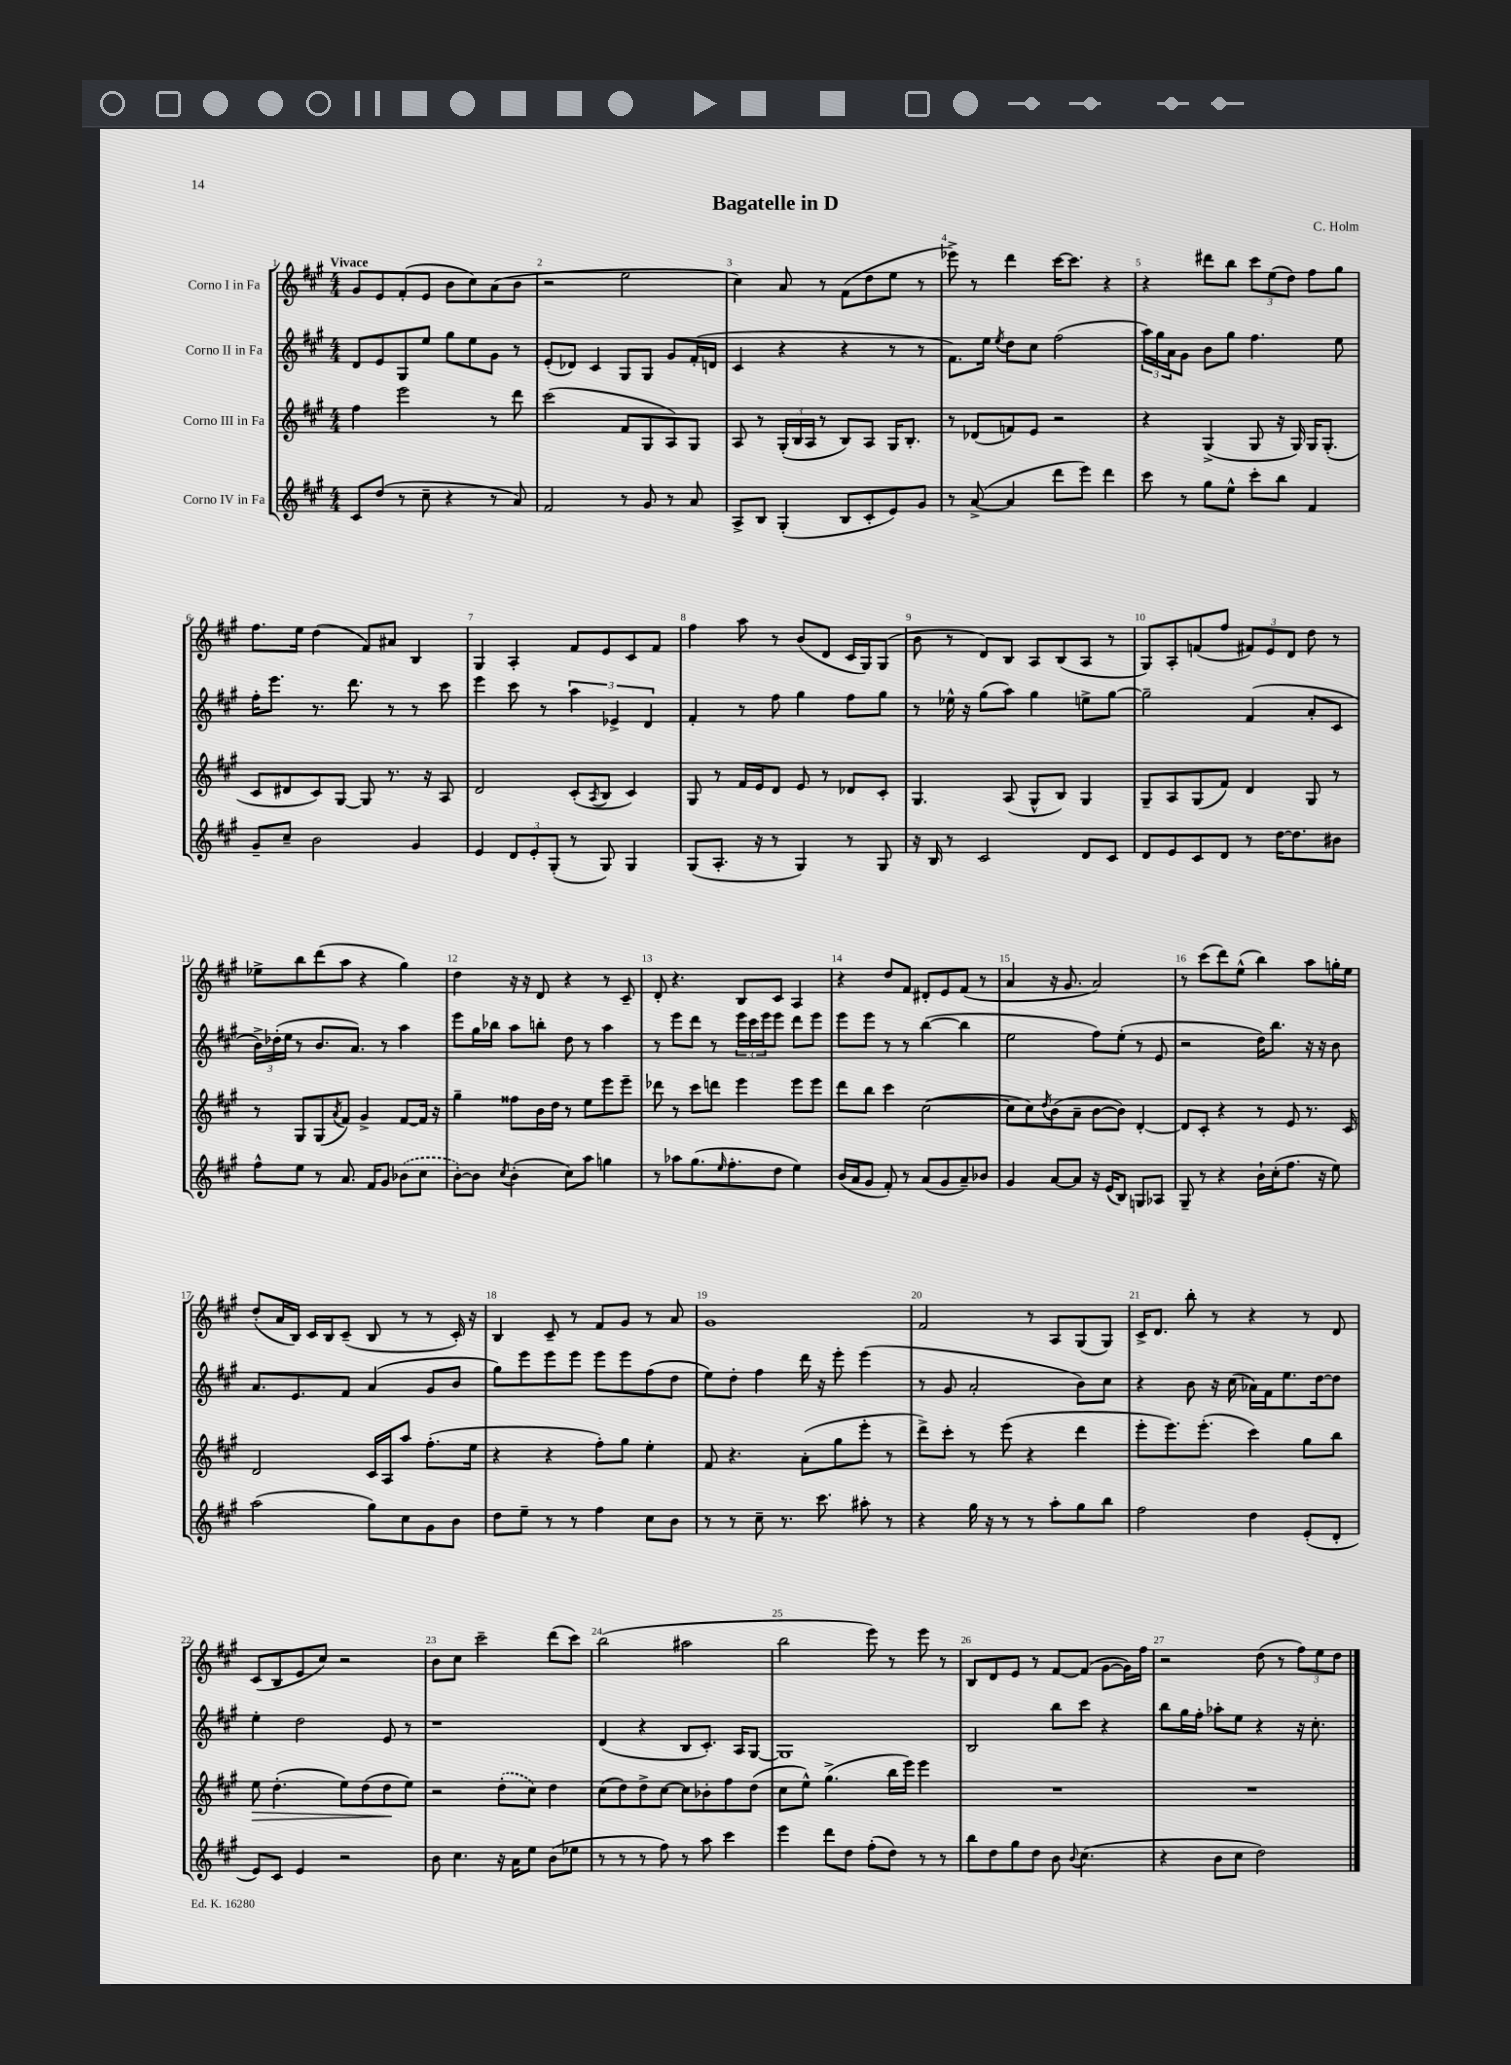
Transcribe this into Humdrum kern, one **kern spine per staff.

**kern	**kern	**kern	**kern
*staff4	*staff3	*staff2	*staff1
*clefG2	*clefG2	*clefG2	*clefG2
*k[f#c#g#]	*k[f#c#g#]	*k[f#c#g#]	*k[f#c#g#]
*M4/4	*M4/4	*M4/4	*M4/4
8c#	4ff#	8d	8g#
(8dd	.	8e	8e
8r	2eee	8G#	(8f#'
8cc#~	.	8ee	8e
4r	.	8gg#	8b
.	.	8ee	8cc#)
8r	8r	8g#	(8a
8a)	8ddd	8r	8b
=	=	=	=
2f#	(2ccc#	(8e'	2r
.	.	8d-)	.
.	.	4c#	.
8r	8f#	8G#	2ee
8g#	8G#	8G#	.
8r	8A)	8g#	.
8a	8G#	(16f#'	.
.	.	16d	.
=	=	=	=
8A^	8A	4c#	4cc#)
8B	8r	.	.
(4G#'	(24G#'	4r	8a
.	24B	.	.
.	24A	.	.
.	8r	.	8r
8B	8B)	4r	(8f#
8c#'	8A	.	8dd
8e)	16G#	8r	8ee
.	8.B'	.	.
8g#	.	8r	8r
=	=	=	=
8r	8r	8.f#)	8eee-^)
([8a^	(8d-	.	8r
.	.	16ee	.
.	.	8qee	.
4a]	8f)	8dd	4ddd
.	8e	8cc#	.
8ddd	2r	(2ff#	[16ccc#
.	.	.	8.ccc#]
8eee)	.	.	.
4ddd	.	.	4r
=	=	=	=
8ccc#	4r	24aa)	4r
.	.	24gg#	.
.	.	24a	.
8r	.	8g#	.
8gg#	(4G#^	8b	8ddd#
8ee^^	.	8gg#	8bb
8ccc#'	8G#	4.ff#	12ccc#
.	.	.	(12ee
8bb	16r	.	.
.	.	.	12dd)
.	16G#)	.	.
4f#	16G#	.	8ff#
.	(8.G#'	.	.
.	.	8ee	8gg#
=	=	=	=
8g#~	8c#	16ff#'	8.ff#
.	.	8.eee	.
8cc#~	8d#	.	.
.	.	.	16ee
2b	8c#)	8.r	(4dd
.	[8G#	.	.
.	.	8.ddd	.
.	8G#]	.	8f#)
.	8.r	8r	8a#
4g#	.	8r	4B
.	16r	.	.
.	8A	8ccc#	.
=	=	=	=
4e	2d	4eee	4G#
12d	.	8ccc#	4A'
12e'	.	.	.
.	.	8r	.
(12G#'	.	.	.
8r	(8c#'	6aa	8f#
.	8qA	.	.
8G#)	8B	.	8e
.	.	6e-^	.
4G#	4c#)	.	8c#
.	.	6d	.
.	.	.	8f#
=	=	=	=
(8G#	8G#	4f#'	4ff#
8.A'	8r	.	.
.	16f#	8r	8aa
16r	16e	.	.
8r	8d	8ff#	8r
4G#)	8e	4gg#	(8b
.	8r	.	8d
8r	8d-	8ff#	16c#
.	.	.	16G#)
8G#	8c#'	8gg#	(8G#
=	=	=	=
16r	4.G#	8r	8b
16B	.	.	.
8r	.	16ee-^^	8r
.	.	16r	.
2c#	.	(8gg#	8d)
.	(8A	8aa)	8B
.	8G#^^	4gg#	8A
.	8B)	.	(8B
8d	4G#	8ee^	8A
8c#	.	[8gg#	8r
=	=	=	=
8d	8G#~	2gg#~]	8G#)
8e	8A	.	8A'
8c#	(8G#	.	(8f
8d	8f#)	.	8ff#
8r	4d	(4f#	12f#)
.	.	.	12e
[16dd	.	.	.
.	.	.	12d
8.dd]	.	.	.
.	8G#	8a'	8dd
8b#	8r	8c#	8r
=	=	=	=
8ff#^^	8r	24b^)	8ee-^
.	.	(24dd-'	.
.	.	24ee	.
8ee	8G#	8r	8bb
8r	(8G#	8.b	(8ddd
.	8qa	.	.
8.a	8f#)	.	8aa
.	.	8.a)	.
.	4g#^	.	4r
16f#	.	.	.
8g#	.	8r	.
(8b-	[8f#	4aa	4gg#)
8cc#	16f#]	.	.
.	16r	.	.
=	=	=	=
[8b')	4gg#~	8eee	4dd
8b]	.	16gg#	.
.	.	16bb-	.
8qcc#	.	.	.
(4b'	8ff##	8aa	16r
.	.	.	16r
.	16b	8bb'	8d
.	16dd	.	.
8cc#)	8r	8dd	4r
8aa	8ee	8r	.
4gg	8eee	4aa	8r
.	8eee~	.	8c#~
=	=	=	=
8r	8ddd-	8r	8d'
8aa-	8r	8eee	4.r
(8.gg#	8ccc#	8ddd	.
.	8ddd	8r	.
16qqee	.	.	.
8.ff#'	.	.	.
.	4eee	24eee	8B
.	.	24ccc#	.
.	.	24eee	.
8dd	.	8eee	8c#
4ee)	8eee	8ddd	4A
.	8eee	8eee	.
=	=	=	=
(16b	8ddd	8eee	4r
16a	.	.	.
8g#	8bb	8eee	.
8f#')	4ccc#	8r	8dd
8r	.	8r	8f#
(8a	([2cc#	([4bb	8d#'
8g#	.	.	8e
8a~)	.	4bb]	(8f#
8b-	.	.	8r
=	=	=	=
4g#	8cc#]	2ee	4a
.	8cc#)	.	.
.	8qdd	.	.
[8a	(8b	.	16r
.	.	.	8.g#
8a]	8a~	.	.
16r	[8b	8ff#)	2a)
(16e	.	.	.
8B)	8b])	(8ee'	.
8G	[4d'	8r	.
8A-	.	8e	.
=	=	=	=
8G#~	8d]	2r	8r
8r	8c#'	.	(8ccc#
4r	4r	.	8ddd)
.	.	.	(8ee^^
16b`	8r	16dd)	4bb)
(16cc#'	.	8.bb	.
8.ff#	8e	.	.
.	8.r	16r	8aa
16r	.	16r	.
8ee)	.	8b	16gg'
.	16c#	.	16ee
=	=	=	=
(2aa	2d	8.a	(8dd'
.	.	.	16a
.	.	8.e	16B)
.	.	.	16c#
.	.	.	16B
.	.	8f#	(8c#~
8gg#)	16c#	(4a	8B
.	16A	.	.
8cc#	8aa	.	8r
8g#	(8.ff#'	8g#	8r
8b	.	8b	16c#')
.	16ee	.	16r
=	=	=	=
8dd	4r	8gg#)	4B
8ee~	.	8eee	.
8r	4r	8eee	8c#~
8r	.	8eee	8r
4ff#	8ff#')	8eee	8f#
.	8gg#	8eee	8g#
8cc#	4ee'	(8ff#	8r
8b	.	8dd	8a
=	=	=	=
8r	8f#	8ee)	1g#
8r	4.r	8dd'	.
8cc#~	.	4ff#	.
8.r	.	.	.
.	(8a'	16ddd	.
8.ccc#	.	16r	.
.	8gg#	8eee'	.
8aa#'	8eee'	(4eee	.
8r	8r	.	.
=	=	=	=
4r	8ddd^)	8r	2f#
.	8ccc#'	8g#	.
16gg#	8r	2a'	.
16r	.	.	.
8r	(8eee	.	.
8r	4r	.	8r
8aa'	.	.	8A
8gg#	4ddd	8b)	(8G#
8bb	.	8cc#	8G#)
=	=	=	=
2ff#	8eee'	4r	16c#^
.	.	.	8.d
.	8.eee)	.	.
.	.	8b	8bb'
.	(8.eee'	.	.
.	.	16r	8r
.	.	(16cc#	.
4dd	4ccc#)	16a-)	4r
.	.	16f#	.
.	.	8.ee	.
(8e'	8gg#	.	8r
.	.	[16dd	.
8d'	8bb	8dd]	8d
=	=	=	=
8e)	8ee	4ee'	(8c#
8c#	(4.dd'	.	8B
4e	.	2dd	8e
.	.	.	8cc#)
2r	8ee)	.	2r
.	(8dd	.	.
.	8dd	8e	.
.	8ee)	8r	.
=	=	=	=
8b	2r	1r	8b
4.cc#	.	.	8cc#
.	.	.	2ccc#~
16r	(8dd'	.	.
16a	.	.	.
8ee	8cc#)	.	.
(8b	4dd	.	(8ddd
8ee-	.	.	8ccc#)
=	=	=	=
8r	(8cc#	(4d	(2bb
8r	8dd)	.	.
8r	8dd^	4r	.
8ff#)	[8cc#	.	.
8r	8cc#]	8B	2aa#
8aa	8b-'	8.c#')	.
4ccc#	8ff#	.	.
.	.	16A	.
.	(8dd	[8G#	.
=	=	=	=
4eee	8cc#	1G#]	2bb
.	8ee^^)	.	.
8ddd	(4.gg#^	.	.
8dd	.	.	.
(8ff#'	.	.	8eee)
8dd)	16bb	.	8r
.	16eee)	.	.
8r	4eee	.	8eee
8r	.	.	8r
=	=	=	=
8bb	1r	2B	8B
8dd	.	.	8d
8gg#	.	.	8e
8dd	.	.	8r
8b	.	8bb	[8f#
8qqb	.	.	.
(4.cc#	.	8ccc#	(8f#]
.	.	4r	[8g#
.	.	.	16g#])
.	.	.	16ff#
=	=	=	=
4r	1r	8bb	2r
.	.	16gg#	.
.	.	16ff#'	.
8b	.	8aa-'	.
8cc#	.	8ee	.
2dd)	.	4r	(8dd
.	.	.	8r
.	.	16r	12ff#)
.	.	8.cc#'	.
.	.	.	12ee
.	.	.	12dd
==	==	==	==
*-	*-	*-	*-
